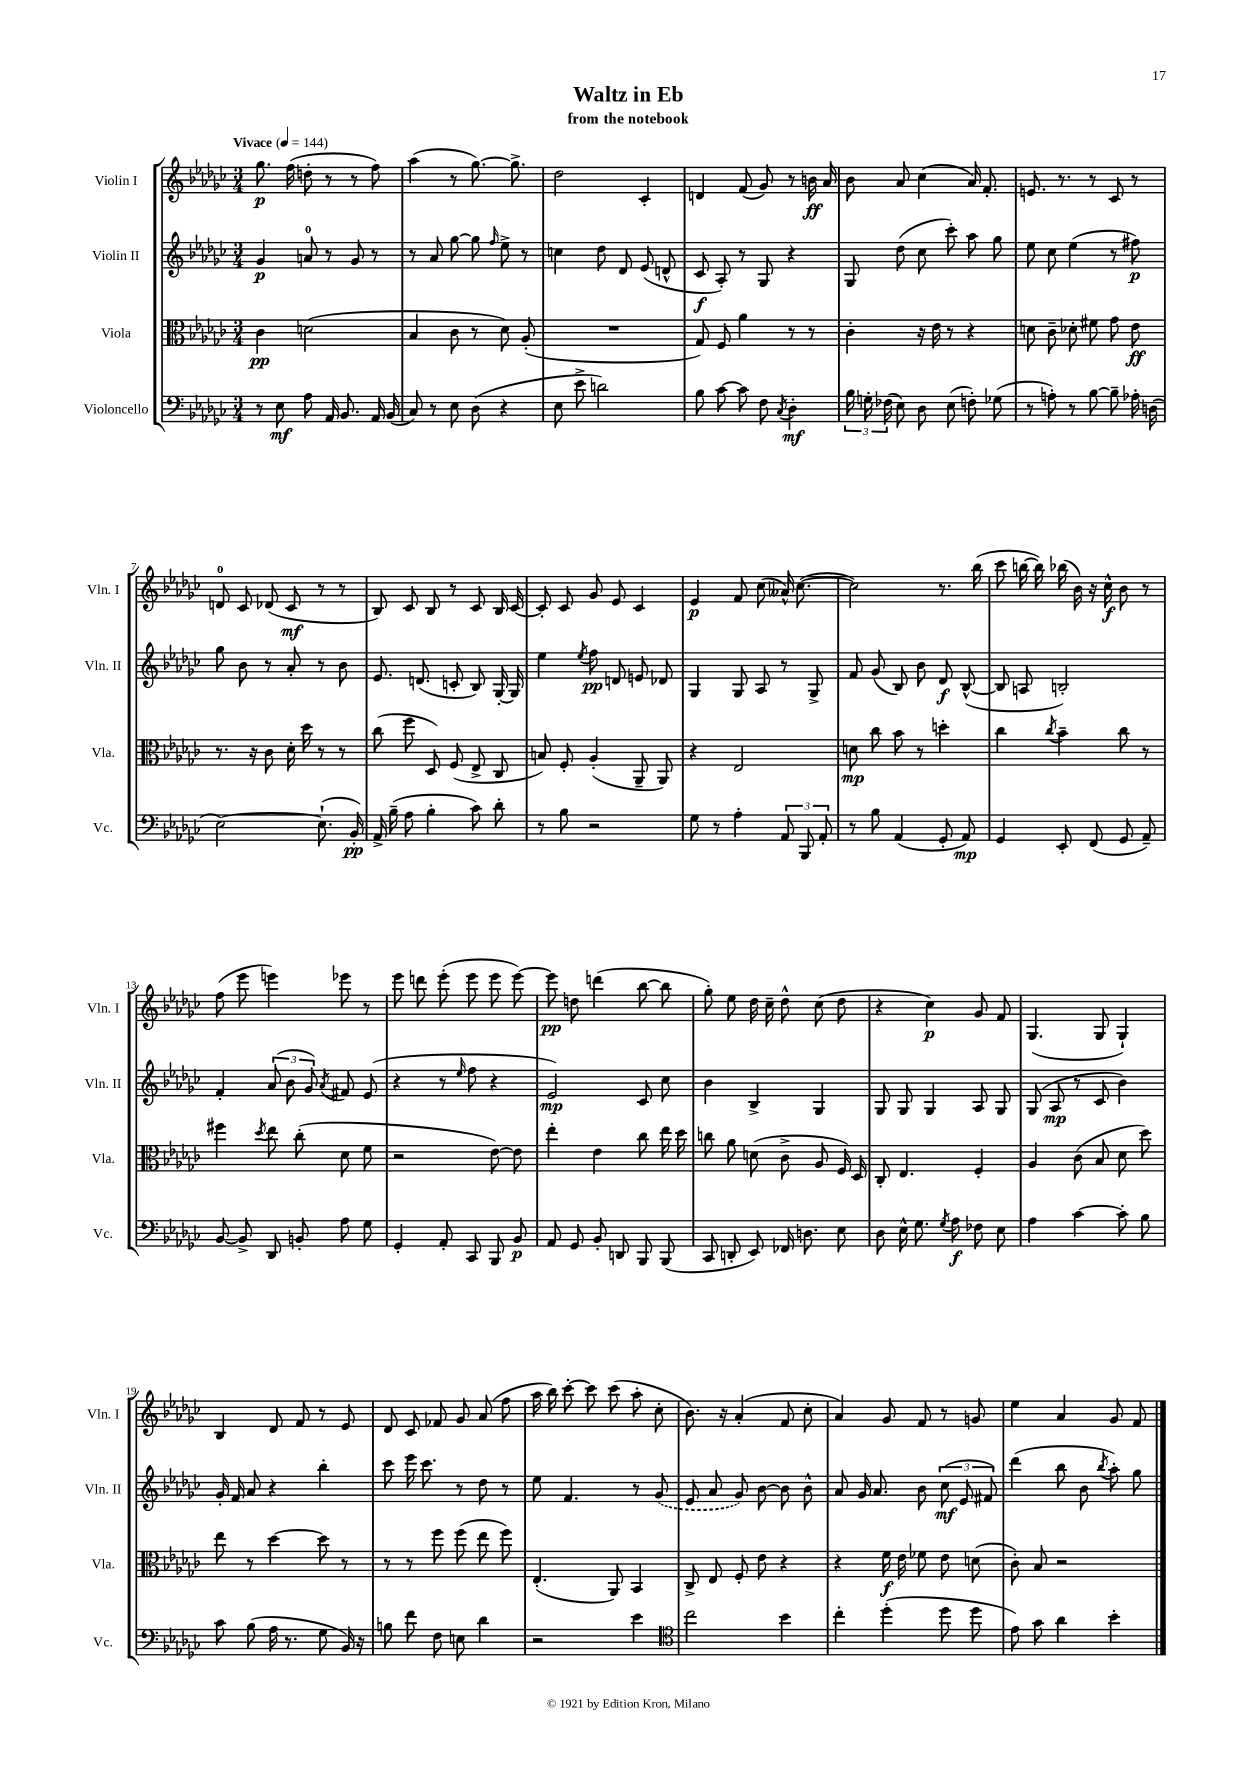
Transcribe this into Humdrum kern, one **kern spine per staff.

**kern	**kern	**kern	**kern
*staff4	*staff3	*staff2	*staff1
*clefF4	*clefC3	*clefG2	*clefG2
*k[b-e-a-d-g-c-]	*k[b-e-a-d-g-c-]	*k[b-e-a-d-g-c-]	*k[b-e-a-d-g-c-]
*M3/4	*M3/4	*M3/4	*M3/4
*MM144	*MM144	*MM144	*MM144
8r	4c-\	4g-/	8.gg-\
8E-\	.	.	.
.	.	.	(16ff\
8A-\	(2d\	8a/	8dd'\
16AA-/	.	8r	8r
8.BB-/	.	.	.
.	.	8g-/	8r
16AA-/	.	8r	8ff\)
(16BB-/	.	.	.
=	=	=	=
8C-/)	4B-/	8r	(4aa-\
8r	.	8a-/	.
8E-\	8c-\	[8gg-\	8r
(8D-\	8r	8gg-\]	[8.gg-\)
.	.	16qqff/	.
4r	8d-\)	8ee-^\	.
.	.	.	8.gg-^\]
.	(8A-'/	8r	.
=	=	=	=
8E-\	2.r	4cc\	2dd-\
8e-^\	.	.	.
2d\)	.	8dd-\	.
.	.	8d-/	.
.	.	(8e-/	4c-'/
.	.	8d^^/	.
=	=	=	=
8B-\	8G-/)	8c-/	4d/
[8c-\	8F/	8A-'/)	.
8c-\]	4a-\	8r	(8f/
8F\	.	8G-/	8g-/)
8qC-/	.	.	.
4D-'\	8r	4r	8r
.	8r	.	16b\
.	.	.	16a-/
=	=	=	=
24B-\	4c-'\	8G-/	8b-\
24G'\	.	.	.
(24F-\	.	.	.
8E-\)	.	(8dd-\	8a-/
8D-\	16r	8cc-\	(4cc-\
.	16e-\	.	.
(8E-\	8r	8ccc-'\)	.
8F'\)	4r	8aa-\	16a-/)
.	.	.	8.f'/
(8G-\	.	8gg-\	.
=	=	=	=
8r	8d\	8ee-\	8.e/
8A'\)	8c-~\	8cc-\	.
.	.	.	8.r
8r	8d-'\	(4ee-\	.
[8B-\	8f#\	.	8r
8B-~\]	8g-\	8r	8c-/
16A-'\	8e-\	8ff#\)	8r
(16D\	.	.	.
=	=	=	=
[2E-\)	8.r	8gg-\	8d/
.	.	8b-\	8c-/
.	16r	.	.
.	8c-\	8r	(8d-/
.	16d-'\	8a-'/	8c-/
.	16dd-\	.	.
(8.E-`\]	8r	8r	8r
.	8r	8b-\	8r
16BB-'/)	.	.	.
=	=	=	=
16AA-^/	(8cc-\	8.e-/	8B-/)
(16B-~\	.	.	.
8A-\	8ff\	.	8c-/
.	.	(8.d/	.
4B-'\	8D-/)	.	8B-/
.	(8F/	8c'/	8r
8c-\)	8E-^/	8B-/)	8c-/
8d-'\	8C-/	[16G-'/	16B-/
.	.	16G-/]	[16c-/
=	=	=	=
8r	8B/)	4ee-\	8c-'/]
8B-\	8F'/	.	8c-/
.	.	8qee-/	.
2r	(4A-'/	8ff\	8g-/
.	.	8d/	8e-/
.	8AA-~/	8e/	4c-/
.	8AA-/)	8d-/	.
=	=	=	=
8G-\	4r	4G-/	4e-/
8r	.	.	.
4A-'\	2E-/	8G-/	8f/
.	.	8A-/	(8cc-\
12AA-/	.	8r	16a--^^/)
.	.	.	([8.cc-\
12BBB-/	.	.	.
.	.	8G-^/	.
12AA-'/	.	.	.
=	=	=	=
8r	8d\	8f/	2cc-\])
8B-\	8cc-\	(8g-/	.
(4AA-/	8b-\	8B-/)	.
.	8r	8b-\	.
8GG-'/	4dd'\	8d-/	8.r
8AA-/)	.	([8B-^^/	.
.	.	.	(16bb-\
=	=	=	=
4GG-/	4cc-\	8B-/]	8ccc-\
.	.	8A/	[16bb\
.	.	.	16bb\])
.	8qcc-/	.	.
8EE-'/	4b-~\	2B'/)	(16bb-\
.	.	.	16b-\)
(8FF/	.	.	16r
.	.	.	16cc-^^\
8GG-/	8cc-\	.	8b-\
8AA-~/)	8r	.	8r
=	=	=	=
[8BB-/	4ff#\	4f'/	(8ff\
8BB-^/]	.	.	8eee-\
.	8qdd-/	.	.
8DD-/	8ee-\	(12a-/	4eee\)
.	.	12b-\	.
8BB'/	(8cc-'\	.	.
.	.	12g-/)	.
.	.	8qa-/	.
8A-\	8d-\	8f#/	8eee-\
8G-\	8f\	(8e-/	8r
=	=	=	=
4GG-'/	2r	4r	8eee-\
.	.	.	8ddd\
8AA-'/	.	8r	(8eee-'\
.	.	16qqee-/	.
8CC-/	.	8ff\	8eee-\
8BBB-/	[8e-\)	4r	8eee-\
8BB-/	8e-\]	.	[8eee-\)
=	=	=	=
8AA-/	4ee-'\	2e-/)	8eee-\]
8GG-/	.	.	8dd\
8BB-'/	4e-\	.	(4ddd\
8DD/	.	.	.
8BBB-/	8cc-\	8c-/	[8bb-\
(8BBB-/	16ee-\	8cc-\	8bb-\]
.	16dd-\	.	.
=	=	=	=
8CC-/	8cc\	4b-\	8gg-'\)
8DD'/	8a-\	.	8ee-\
8EE-/)	(8d\	4B-^/	16dd-\
.	.	.	16cc-~\
16FF-/	8c-^\	.	8dd-^^\
8.D\	.	.	.
.	8A-/	4G-/	(8cc-\
8E-\	16F/)	.	8dd-\
.	16D-/	.	.
=	=	=	=
8D-\	8C-'/	8G-/	4r
16E-^^\	4.E-/	8G-/	.
8.G-\	.	.	.
.	.	4G-/	4cc-\)
8qG-/	.	.	.
8A-\	.	.	.
8F-\	4F'/	8A-/	8g-/
8E-\	.	8G-/	8f/
=	=	=	=
4A-\	4A-/	(8G-/	(4.G-/
.	.	8A-/	.
[4c-\	(8c-\	8r	.
.	8B-/	8c-/	8G-/
8c-'\]	8d-\	4b-\)	4G-`/)
8B-\	8dd-\)	.	.
=	=	=	=
8c-\	8ee-\	16g-'/	4B-/
.	.	16f/	.
(8B-\	8r	8a-/	.
16A-\	[4dd-\	4r	8d-/
8.r	.	.	.
.	.	.	8f/
8G-\	8dd-\]	4bb-'\	8r
16BB-/)	8r	.	8e-/
16r	.	.	.
=	=	=	=
8B\	8r	8ccc-\	8d-/
8f\	8r	16eee-\	8c-/
.	.	8.ccc-\	.
8F\	8ff\	.	8f-/
8E\	(8ff\	8r	8g-/
4d-\	8ee-\	8dd-\	(8a-/
.	8ff\)	8r	8ff\
=	=	=	=
2r	(4.E-'/	8ee-\	16aa-\
.	.	.	16bb-\)
.	.	4.f/	[8ccc-'\
.	.	.	8ccc-\]
.	8AA-/)	.	(8ccc-\
4e-\	4BB-/	8r	8aa-'\
.	.	(8g-/	8cc-'\
=	=	=	=
*clefC4	*	*	*
2cc-\	8C-^/	8e-/	8.b-\)
.	8E-/	8a-/	.
.	.	.	16r
.	8F'/	8g-/)	(4a-'/
.	8e-\	[8b-\	.
4b-\	4r	8b-\]	8f/
.	.	8b-^^\	8cc-'\
=	=	=	=
4cc-'\	4r	8a-/	4a-/)
.	.	16g-/	.
.	.	8.a-/	.
(4dd-'\	16f\	.	8g-/
.	16e-\	.	.
.	8f-\	8b-\	8f/
8dd-\	8e-\	(12cc-\	8r
.	.	12e-/	.
8dd-\	(8d\	.	8g/
.	.	12f#/)	.
=	=	=	=
8e-\)	8c-'\)	(4ddd-\	4ee-\
8g-\	8B-/	.	.
4a-\	2r	8bb-\	4a-/
.	.	8b-\	.
.	.	8qbb-/	.
4b-'\	.	8aa-'\)	8g-/
.	.	8gg-\	8f/
==	==	==	==
*-	*-	*-	*-
